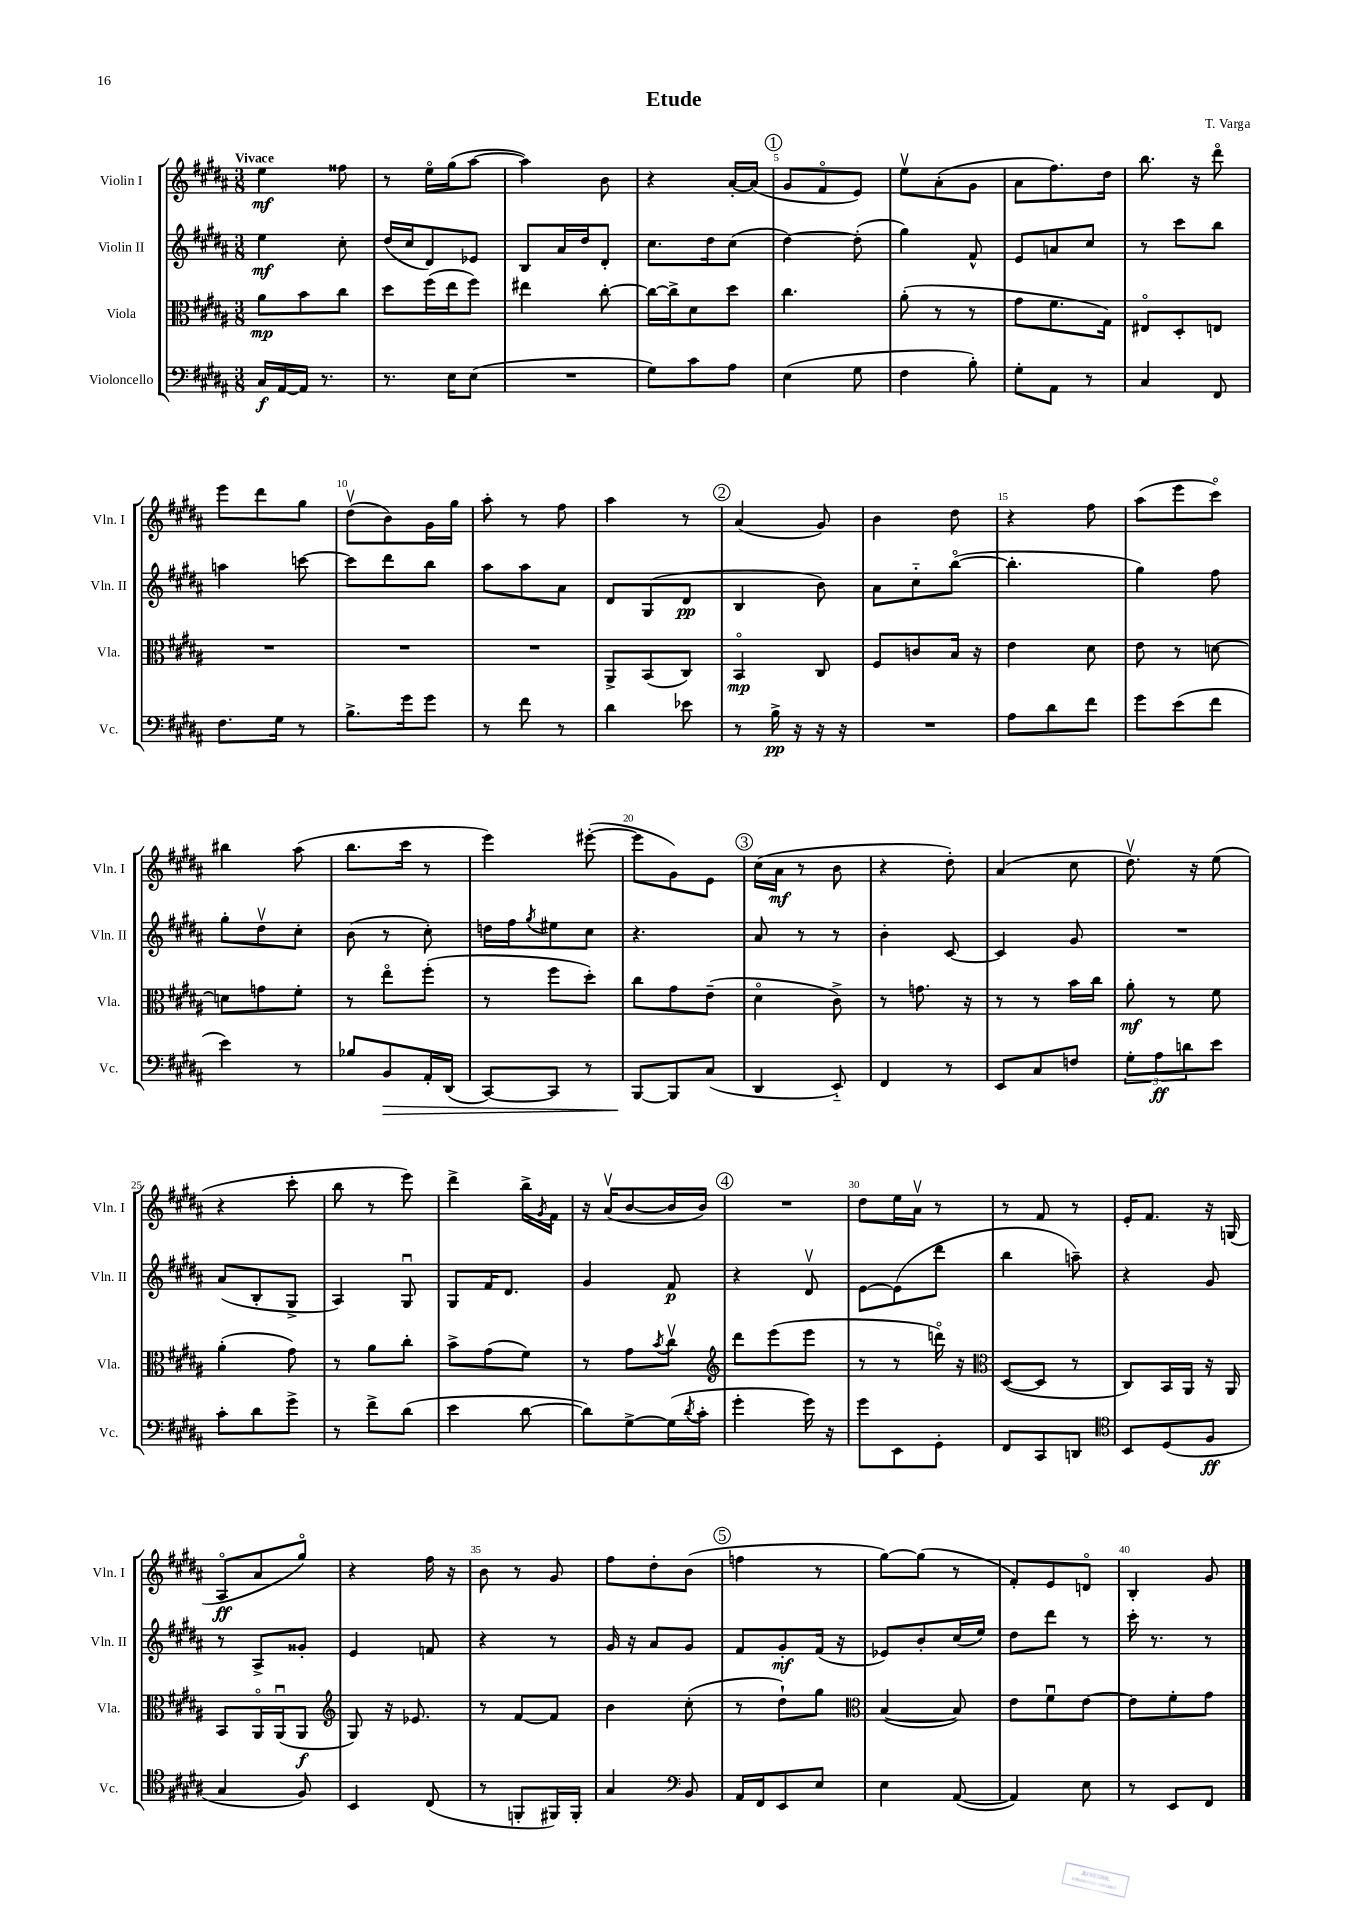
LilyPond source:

\header { title = "Etude" composer = "T. Varga" }
<<
\new StaffGroup <<
\new Staff = "s0" \with { instrumentName = "Violin I" shortInstrumentName = "Vln. I" } {
    \clef treble \key b \major \numericTimeSignature \time 3/8 \tempo "Vivace"
    e''4\mf fisis''8 |
    r8 e''16\flageolet gis''16( ais''8~ |
    ais''4) b'8 |
    r4 ais'16~-. ais'16( |
    \mark \markup { \circle "1" } gis'8 fis'8\flageolet e'8) |
    e''8\upbow ais'8-.( gis'8 |
    ais'8 fis''8.) dis''16 |
    b''8. r16 dis'''8\flageolet |
    e'''8 dis'''8 gis''8 |
    dis''8\upbow( b'8) gis'16 gis''16 |
    ais''8-. r8 fis''8 |
    ais''4 r8 |
    \mark \markup { \circle "2" } ais'4( gis'8) |
    b'4 dis''8 |
    r4 fis''8 |
    ais''8( e'''8 cis'''8\flageolet) |
    bis''4 ais''8( |
    b''8. cis'''16 r8 |
    e'''4) eis'''8~-.( |
    eis'''8 gis'8) e'8 |
    \mark \markup { \circle "3" } cis''16( ais'16\mf r8 b'8 |
    r4 dis''8-.) |
    ais'4( cis''8 |
    dis''8.\upbow) r16 e''8( |
    r4 cis'''8-. |
    b''8 r8 e'''8) |
    dis'''4-> b''16-> \acciaccatura { gis'8 } fis'16 |
    r16 ais'16\upbow( b'8~ b'16 b'16) |
    \mark \markup { \circle "4" } R4. |
    dis''8 e''16 ais'16\upbow r8 |
    r8 fis'8 r8 |
    e'16-. fis'8. r16 g16( |
    ais8\flageolet\ff ais'8 gis''8\flageolet) |
    r4 fis''16 r16 |
    b'8 r8 gis'8 |
    fis''8 dis''8-. b'8( |
    \mark \markup { \circle "5" } f''4 r8 |
    gis''8~) gis''8( r8 |
    fis'8-.) e'8 d'8\flageolet |
    b4-. gis'8 \bar "|." |
}
\new Staff = "s1" \with { instrumentName = "Violin II" shortInstrumentName = "Vln. II" } {
    \clef treble \key b \major \numericTimeSignature \time 3/8
    e''4\mf cis''8-. |
    dis''16( cis''16 dis'8) ees'8 |
    b8 ais'16 dis''16 dis'8-. |
    cis''8. dis''16 cis''8( |
    \mark \markup { \circle "1" } dis''4~) dis''8-.( |
    gis''4) fis'8-^ |
    e'8 a'8 cis''8 |
    r8 cis'''8 b''8 |
    a''4 c'''8~ |
    c'''8 dis'''8 b''8 |
    ais''8 ais''8 ais'8 |
    dis'8 gis8( dis'8\pp |
    \mark \markup { \circle "2" } b4 b'8) |
    ais'8 cis''8-_ b''8~\flageolet( |
    b''4.-. |
    gis''4) fis''8 |
    gis''8-. dis''8\upbow cis''8-. |
    b'8( r8 cis''8-.) |
    d''16 fis''16 \acciaccatura { gis''8 } eis''8 cis''8 |
    r4. |
    \mark \markup { \circle "3" } ais'8 r8 r8 |
    b'4-. cis'8~ |
    cis'4 gis'8 |
    R4. |
    ais'8( b8-. gis8-> |
    ais4) gis8\downbow |
    gis8 fis'16 dis'8. |
    gis'4 fis'8\p |
    \mark \markup { \circle "4" } r4 dis'8\upbow |
    e'8~ e'8( dis'''8 |
    b''4 a''8--) |
    r4 gis'8 |
    r8 ais8-> gisis'8-. |
    e'4 f'8 |
    r4 r8 |
    gis'16 r16 ais'8 gis'8 |
    \mark \markup { \circle "5" } fis'8 gis'8-.\mf fis'16( r16 |
    ees'8) b'8-. cis''16( e''16) |
    dis''8 dis'''8 r8 |
    cis'''16-. r8. r8 \bar "|." |
}
\new Staff = "s2" \with { instrumentName = "Viola" shortInstrumentName = "Vla." } {
    \clef alto \key b \major \numericTimeSignature \time 3/8
    ais'8\mp b'8 cis''8 |
    dis''8 fis''16( e''16 fis''8) |
    eis''4 cis''8~-. |
    cis''16~ cis''16-> dis'8 dis''8 |
    \mark \markup { \circle "1" } cis''4. |
    ais'8-.( r8 r8 |
    gis'8 fis'8. gis16) |
    eis8\flageolet dis8-. e8 |
    R4. |
    R4. |
    R4. |
    ais,8-> b,8( cis8) |
    \mark \markup { \circle "2" } b,4\flageolet\mp cis8 |
    fis8 c'8 b16 r16 |
    e'4 dis'8 |
    e'8 r8 d'8~ |
    d'8 g'8 fis'8-. |
    r8 e''8\flageolet fis''8-.( |
    r8 fis''8 dis''8-.) |
    cis''8 gis'8 e'8--( |
    \mark \markup { \circle "3" } dis'4\flageolet cis'8->) |
    r8 g'8. r16 |
    r8 r8 b'16 cis''16 |
    ais'8-.\mf r8 fis'8 |
    ais'4-.( gis'8) |
    r8 ais'8 cis''8-. |
    b'8-> gis'8( fis'8) |
    r8 gis'8 \acciaccatura { b'8 } cis''8\upbow |
    \mark \markup { \circle "4" } \clef treble dis'''8 e'''8( e'''8 |
    r8 r8 d'''16\flageolet) r16 |
    \clef alto dis8~( dis8 r8 |
    cis8) b,16 ais,16 r16 ais,16 |
    b,8 ais,16\flageolet ais,16\downbow( ais,8\f |
    \clef treble gis8) r16 ees'8. |
    r8 fis'8~ fis'8 |
    b'4 cis''8-.( |
    \mark \markup { \circle "5" } r8 dis''8-!) gis''8 |
    \clef alto b4~( b8) |
    e'8 fis'8\downbow e'8~ |
    e'8 fis'8-. gis'8 \bar "|." |
}
\new Staff = "s3" \with { instrumentName = "Violoncello" shortInstrumentName = "Vc." } {
    \clef bass \key b \major \numericTimeSignature \time 3/8
    cis16\f ais,16~ ais,16 r8. |
    r8. e16 e8( |
    R4. |
    gis8) cis'8 ais8 |
    \mark \markup { \circle "1" } e4( gis8 |
    fis4 b8-.) |
    gis8-. ais,8 r8 |
    cis4 fis,8 |
    fis8. gis16 r8 |
    b8.-> gis'16 gis'8 |
    r8 fis'8 r8 |
    dis'4 ees'8 |
    \mark \markup { \circle "2" } r8 b16->\pp r16 r16 r16 |
    R4. |
    ais8 dis'8 fis'8 |
    gis'8 e'8( fis'8 |
    e'4) r8 |
    bes8 b,8\> ais,16-. dis,16( |
    cis,8~) cis,8 r8 |
    b,,8~\! b,,8 cis8( |
    \mark \markup { \circle "3" } dis,4 e,8-_) |
    fis,4 r8 |
    e,8 cis8 f8 |
    \tuplet 3/2 { gis8-. ais8\ff d'8 } e'8 |
    cis'8-. dis'8 gis'8-> |
    r8 fis'8-> dis'8( |
    e'4 dis'8~ |
    dis'8) gis8~-> gis16( \acciaccatura { dis'8 } cis'16-. |
    \mark \markup { \circle "4" } gis'4-. gis'16) r16 |
    gis'8 e,8 gis,8-. |
    fis,8 cis,8 d,8 |
    \clef tenor b,8 dis8( fis8\ff |
    gis4 fis8) |
    b,4 cis8( |
    r8 f,8-. fis,16) fis,16-. |
    gis4 \clef bass b,8 |
    \mark \markup { \circle "5" } ais,16 fis,16 e,8 e8 |
    e4 ais,8~( |
    ais,4) e8 |
    r8 e,8 fis,8 \bar "|." |
}
>>
>>
\layout { \context { \Score \override BarNumber.break-visibility = ##(#f #t #t) barNumberVisibility = #(every-nth-bar-number-visible 5) } }
